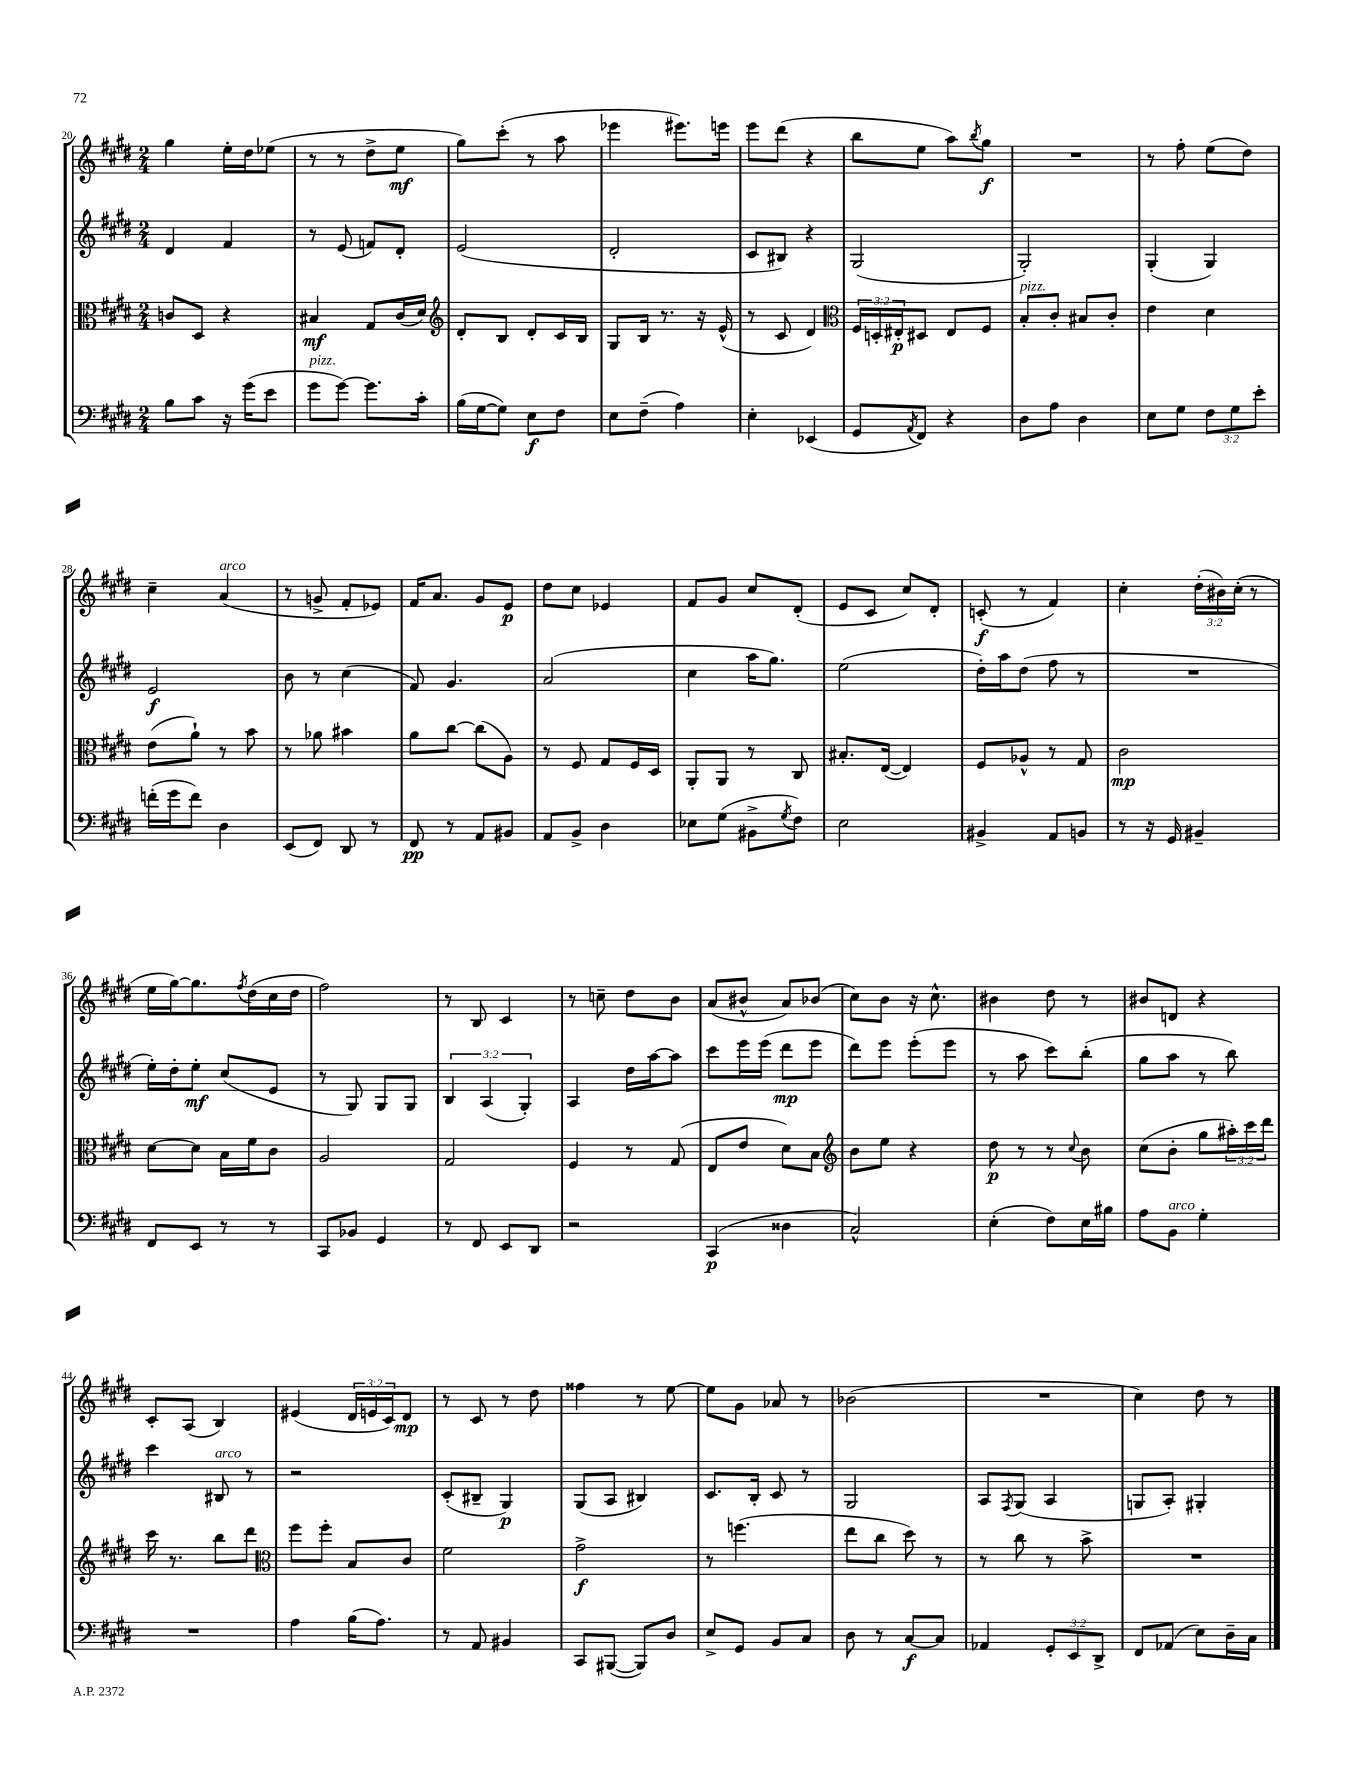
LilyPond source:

<<
\new StaffGroup <<
\new Staff = "s0" {
    \clef treble \key e \major \numericTimeSignature \time 2/4 \override Staff.TupletNumber.text = #tuplet-number::calc-fraction-text
    gis''4 e''16-. dis''16 ees''8( |
    r8 r8 dis''8-> e''8\mf |
    gis''8) cis'''8-.( r8 a''8 |
    ees'''4 eis'''8.) e'''16 |
    e'''8 dis'''8( r4 |
    b''8 e''8 a''8) \acciaccatura { b''8 } gis''8\f |
    R2 |
    r8 fis''8-. e''8( dis''8) |
    cis''4-- a'4^\markup { \italic "arco" }( |
    r8 g'8-> fis'8-. ees'8) |
    fis'16 a'8. gis'8 e'8\p |
    dis''8 cis''8 ees'4 |
    fis'8 gis'8 cis''8 dis'8-.( |
    e'8 cis'8 cis''8) dis'8-. |
    c'8-.\f( r8 fis'4) |
    cis''4-. \tuplet 3/2 { dis''16-.( bis'16) cis''16-.( } r8 |
    e''16 gis''16~) gis''8. \acciaccatura { fis''8 } dis''16( cis''16 dis''16 |
    fis''2) |
    r8 b8 cis'4 |
    r8 c''8-- dis''8 b'8 |
    a'8( bis'8-^ a'8) bes'8( |
    cis''8) b'8 r16 cis''8.-^ |
    bis'4 dis''8 r8 |
    bis'8 d'8 r4 |
    cis'8-. a8( b4) |
    eis'4( \tuplet 3/2 { dis'16 e'16 cis'16) } dis'8\mp |
    r8 cis'8 r8 dis''8 |
    fisis''4 r8 e''8~ |
    e''8 gis'8 aes'8 r8 |
    bes'2( |
    R2 |
    cis''4) dis''8 r8 \bar "|." |
}
\new Staff = "s1" {
    \clef treble \key e \major \numericTimeSignature \time 2/4 \override Staff.TupletNumber.text = #tuplet-number::calc-fraction-text
    dis'4 fis'4 |
    r8 e'8( f'8) dis'8-. |
    e'2( |
    dis'2-. |
    cis'8 bis8) r4 |
    gis2( |
    gis2-.) |
    gis4-.( gis4) |
    e'2\f |
    b'8 r8 cis''4( |
    fis'8) gis'4. |
    a'2( |
    cis''4 a''16 gis''8.) |
    e''2( |
    dis''16-.) a''16 dis''8( fis''8 r8 |
    R2 |
    e''16-.) dis''16-. e''8-.\mf cis''8( e'8 |
    r8 gis8) gis8 gis8 |
    \tuplet 3/2 { b4 a4( gis4-.) } |
    a4 dis''16 a''16~ a''8 |
    cis'''8 e'''16 e'''16( dis'''8\mp e'''8 |
    dis'''8) e'''8 e'''8-.( e'''8 |
    r8 a''8 cis'''8) b''8-.( |
    gis''8 a''8 r8 b''8) |
    cis'''4 bis8^\markup { \italic "arco" } r8 |
    r2 |
    cis'8-.( bis8-- gis4\p) |
    gis8( a8 bis4) |
    cis'8. b16-. cis'8 r8 |
    gis2 |
    a8 \acciaccatura { fis8 } gis8( a4 |
    g8 a8-.) gis4-. \bar "|." |
}
\new Staff = "s2" {
    \clef alto \key e \major \numericTimeSignature \time 2/4 \override Staff.TupletNumber.text = #tuplet-number::calc-fraction-text
    c'8 dis8 r4 |
    bis4\mf gis8 cis'16( dis'16) |
    \clef treble dis'8-. b8 dis'8-. cis'16 b16 |
    gis8 b16 r8. r16 e'16-^( |
    r8 cis'8 dis'4) |
    \clef alto \tuplet 3/2 { fis16 d16-. eis16-.\p } dis8 eis8 fis8 |
    b8-.^\markup { \italic "pizz." } cis'8-. bis8 cis'8-. |
    e'4 dis'4 |
    e'8( a'8-!) r8 b'8 |
    r8 aes'8 bis'4 |
    a'8 cis''8~ cis''8( a8) |
    r8 fis8 gis8 fis16 dis16 |
    a,8-. a,8 r8 cis8 |
    bis8.-. e16~( e4) |
    fis8 aes8-^ r8 gis8 |
    cis'2\mp |
    dis'8~ dis'8 b16 fis'16 cis'8 |
    a2 |
    gis2 |
    fis4 r8 gis8( |
    e8 e'8 dis'8) b8 |
    \clef treble b'8 e''8 r4 |
    dis''8\p r8 r8 \appoggiatura { cis''8 } b'8 |
    cis''8( b'8-. gis''8 \tuplet 3/2 { ais''16-.) cis'''16 dis'''16 } |
    cis'''16 r8. b''8 dis'''8 |
    \clef alto fis''8 fis''8-. b8 cis'8 |
    fis'2 |
    gis'2->\f |
    r8 f''4.( |
    e''8 cis''8 dis''8) r8 |
    r8 cis''8 r8 b'8-> |
    R2 \bar "|." |
}
\new Staff = "s3" {
    \clef bass \key e \major \numericTimeSignature \time 2/4 \override Staff.TupletNumber.text = #tuplet-number::calc-fraction-text
    b8 cis'8 r16 gis'16( e'8 |
    gis'8^\markup { \italic "pizz." } gis'8~) gis'8. cis'16-. |
    b16( gis16~ gis8) e8\f fis8 |
    e8 fis8--( a4) |
    e4-. ees,4( |
    gis,8 \acciaccatura { a,8 } fis,8) r4 |
    dis8 a8 dis4 |
    e8 gis8 \tuplet 3/2 { fis8 gis8 e'8-. } |
    f'16-.( gis'16 f'8) dis4 |
    e,8( fis,8) dis,8 r8 |
    fis,8\pp r8 a,8 bis,8 |
    a,8 b,8-> dis4 |
    ees8 gis8( bis,8-> \acciaccatura { gis8 } fis8) |
    e2 |
    bis,4-> a,8 b,8 |
    r8 r16 gis,16 bis,4-- |
    fis,8 e,8 r8 r8 |
    cis,8 bes,8 gis,4 |
    r8 fis,8 e,8 dis,8 |
    r2 |
    cis,4\p( disis4 |
    cis2-^) |
    e4-.( fis8) e16 bis16 |
    a8 b,8^\markup { \italic "arco" } gis4-. |
    R2 |
    a4 b16( a8.) |
    r8 a,8 bis,4 |
    cis,8 bis,,8~( bis,,8) dis8 |
    e8-> gis,8 b,8 cis8 |
    dis8 r8 cis8~\f cis8 |
    aes,4 \tuplet 3/2 { gis,8-. e,8 dis,8-> } |
    fis,8 aes,8( e8) dis16-- cis16 \bar "|." |
}
>>
>>
\layout { \context { \Score currentBarNumber = #20 } }
